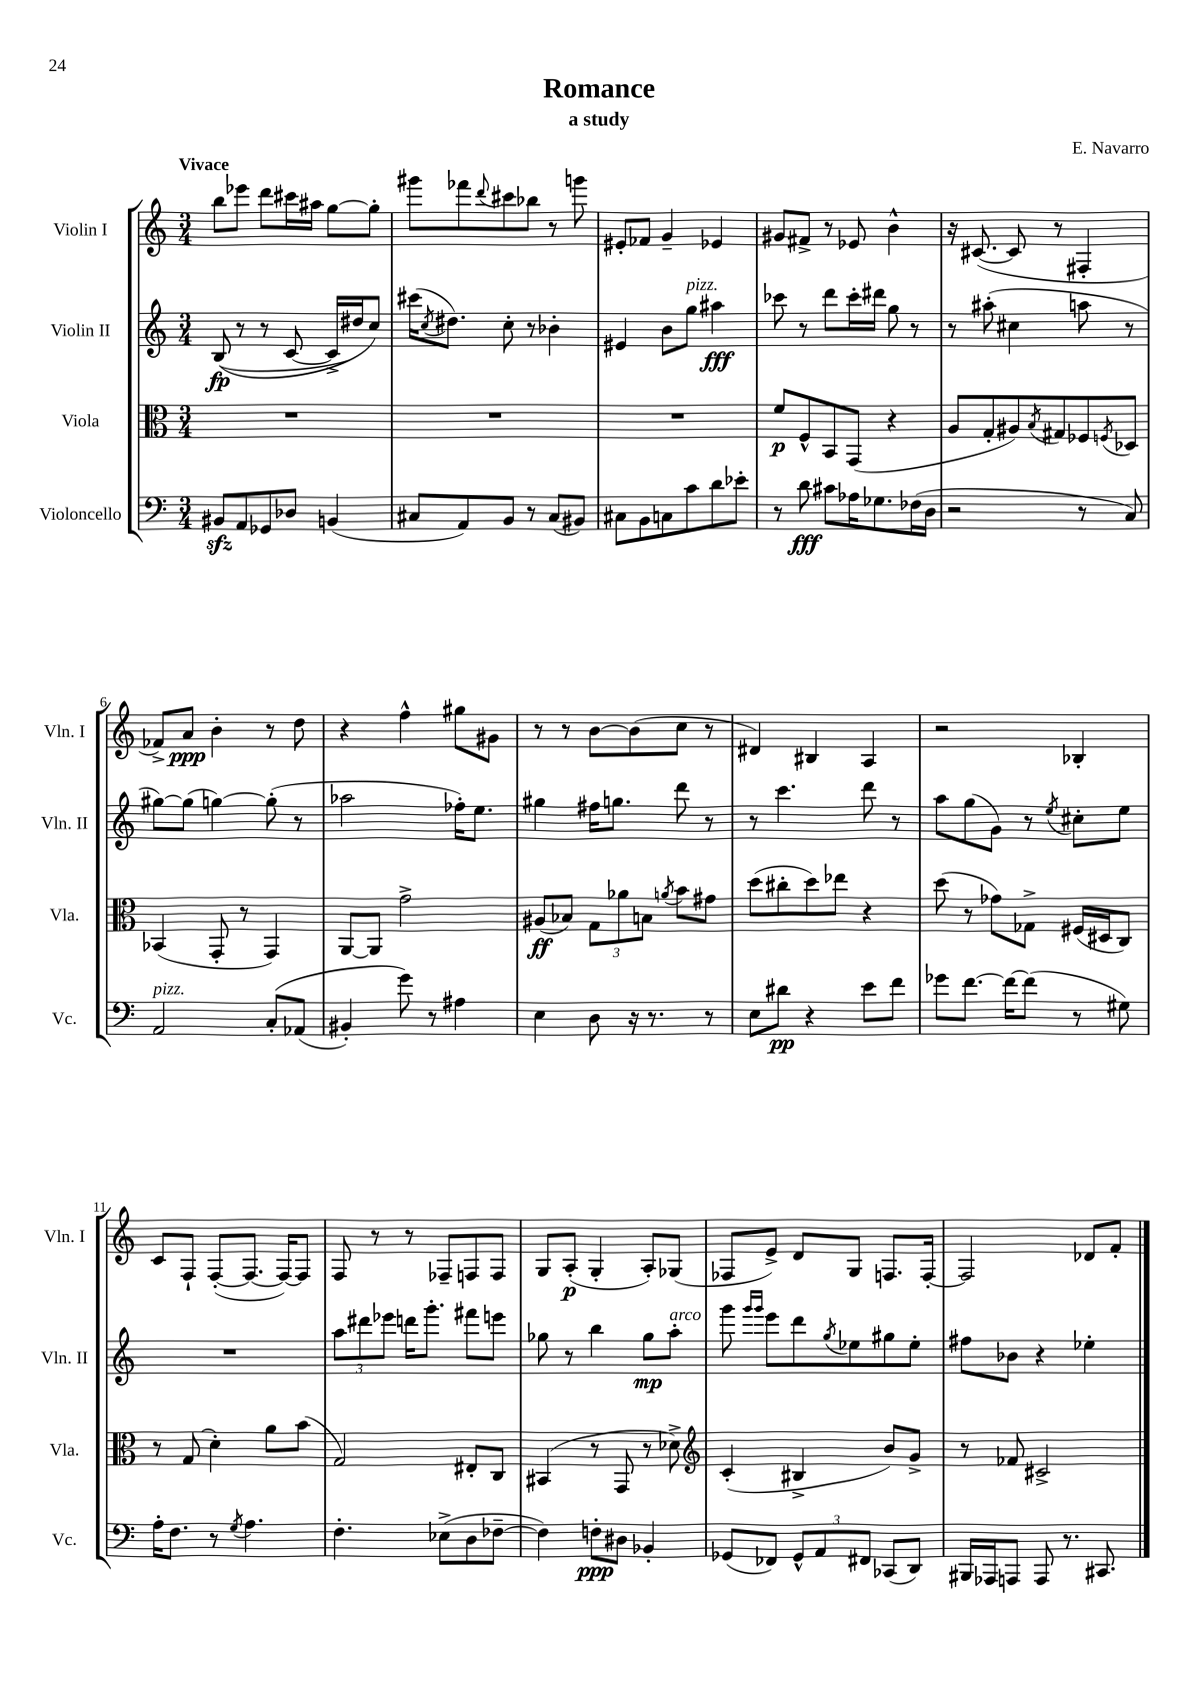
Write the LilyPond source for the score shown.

\header { title = "Romance" composer = "E. Navarro" subtitle = "a study" }
<<
\new StaffGroup <<
\new Staff = "s0" \with { instrumentName = "Violin I" shortInstrumentName = "Vln. I" } {
    \clef treble \key c \major \numericTimeSignature \time 3/4 \tempo "Vivace"
    b''8 ees'''8 d'''8 cis'''16 ais''16 g''8~ g''8-. |
    gis'''8 fes'''8 \appoggiatura { d'''8 } cis'''8 bes''8 r8 g'''8 |
    eis'8-. fes'8 g'4-- ees'4 |
    gis'8 fis'8-> r8 ees'8 b'4-^ |
    r16 cis'8.~( cis'8 r8 fis4-. |
    fes'8->) a'8\ppp b'4-. r8 d''8 |
    r4 f''4-^ gis''8 gis'8 |
    r8 r8 b'8~ b'8( c''8 r8 |
    dis'4) bis4 a4 |
    r2 bes4-. |
    c'8 f8-! f8~-.( f8.~ f16~) f8 |
    f8 r8 r8 fes8-- f8 f8 |
    g8 a8-.\p( g4-. a8-.) ges8( |
    fes8 e'8->) d'8 g8 f8. f16~-. |
    f2 des'8 f'8-. \bar "|." |
}
\new Staff = "s1" \with { instrumentName = "Violin II" shortInstrumentName = "Vln. II" } {
    \clef treble \key c \major \numericTimeSignature \time 3/4
    b8\fp(\( r8 r8 c'8~ c'16-> dis''16) c''8\) |
    cis'''16( \acciaccatura { c''8 } dis''8.) c''8-. r8 bes'4-. |
    eis'4 b'8 g''8^\markup { \italic "pizz." } ais''4\fff |
    ces'''8 r8 d'''8 ces'''16-. dis'''16 g''8 r8 |
    r8 ais''8-.( cis''4 a''8 r8 |
    gis''8~) gis''8( g''4~) g''8-.( r8 |
    aes''2 fes''16-.) e''8. |
    gis''4 fis''16 g''8. d'''8 r8 |
    r8 c'''4. d'''8 r8 |
    a''8 g''8( g'8) r8 \acciaccatura { e''8 } cis''8-. e''8 |
    R2. |
    \tuplet 3/2 { a''8 dis'''8 ees'''8 } d'''16 g'''8.-. fis'''8 e'''8 |
    ges''8 r8 b''4 ges''8\mp a''8-.^\markup { \italic "arco" } |
    g'''8 \grace { g'''16 g'''16 } e'''8 d'''8 \acciaccatura { g''8 } ees''8 gis''8 ees''8-. |
    fis''8 bes'8 r4 ees''4-. \bar "|." |
}
\new Staff = "s2" \with { instrumentName = "Viola" shortInstrumentName = "Vla." } {
    \clef alto \key c \major \numericTimeSignature \time 3/4
    R2. |
    R2. |
    R2. |
    f'8\p f8-^ b,8 g,8( r4 |
    a8 g8-. ais8) \acciaccatura { b8 } gis8 fes8 \acciaccatura { f8 } des8 |
    bes,4( g,8-. r8 g,4) |
    a,8~ a,8 g'2-> |
    ais8\ff( bes8) \tuplet 3/2 { g8 aes'8 b8 } \acciaccatura { a'8 } b'8 gis'8 |
    d''8( cis''8-. d''8) ees''8 r4 |
    d''8( r8 ges'8) ges8-> fis16( dis16 c8) |
    r8 g8( d'4-.) a'8 b'8( |
    g2) eis8-. c8 |
    bis,4( r8 g,8 r8 des'8->) |
    \clef treble c'4-.( bis4-> b'8) g'8-> |
    r8 fes'8 cis'2-> \bar "|." |
}
\new Staff = "s3" \with { instrumentName = "Violoncello" shortInstrumentName = "Vc." } {
    \clef bass \key c \major \numericTimeSignature \time 3/4
    bis,8\sfz a,8 ges,8 des8 b,4( |
    cis8 a,8) b,8 r8 cis8( bis,8) |
    cis8 b,8 c8 c'8 d'8 ees'8-. |
    r8 d'8\fff cis'8 aes16 ges8. fes16( d16 |
    r2 r8 c8) |
    a,2^\markup { \italic "pizz." } c8-.\( aes,8( |
    bis,4-.) g'8\) r8 ais4 |
    e4 d8 r16 r8. r8 |
    e8 dis'8\pp r4 e'8 f'8 |
    ges'8 f'8.~ f'16~ f'8( r8 gis8) |
    a16-. f8. r8 \acciaccatura { g8 } a4. |
    f4.-. ees8->( d8 fes8~-- |
    fes4) f8-.\ppp dis8 bes,4-. |
    ges,8( fes,8) \tuplet 3/2 { ges,8-^ a,8 fis,8 } ces,8( d,8) |
    bis,,16 aes,,16 a,,8 a,,8 r8. cis,8. \bar "|." |
}
>>
>>
